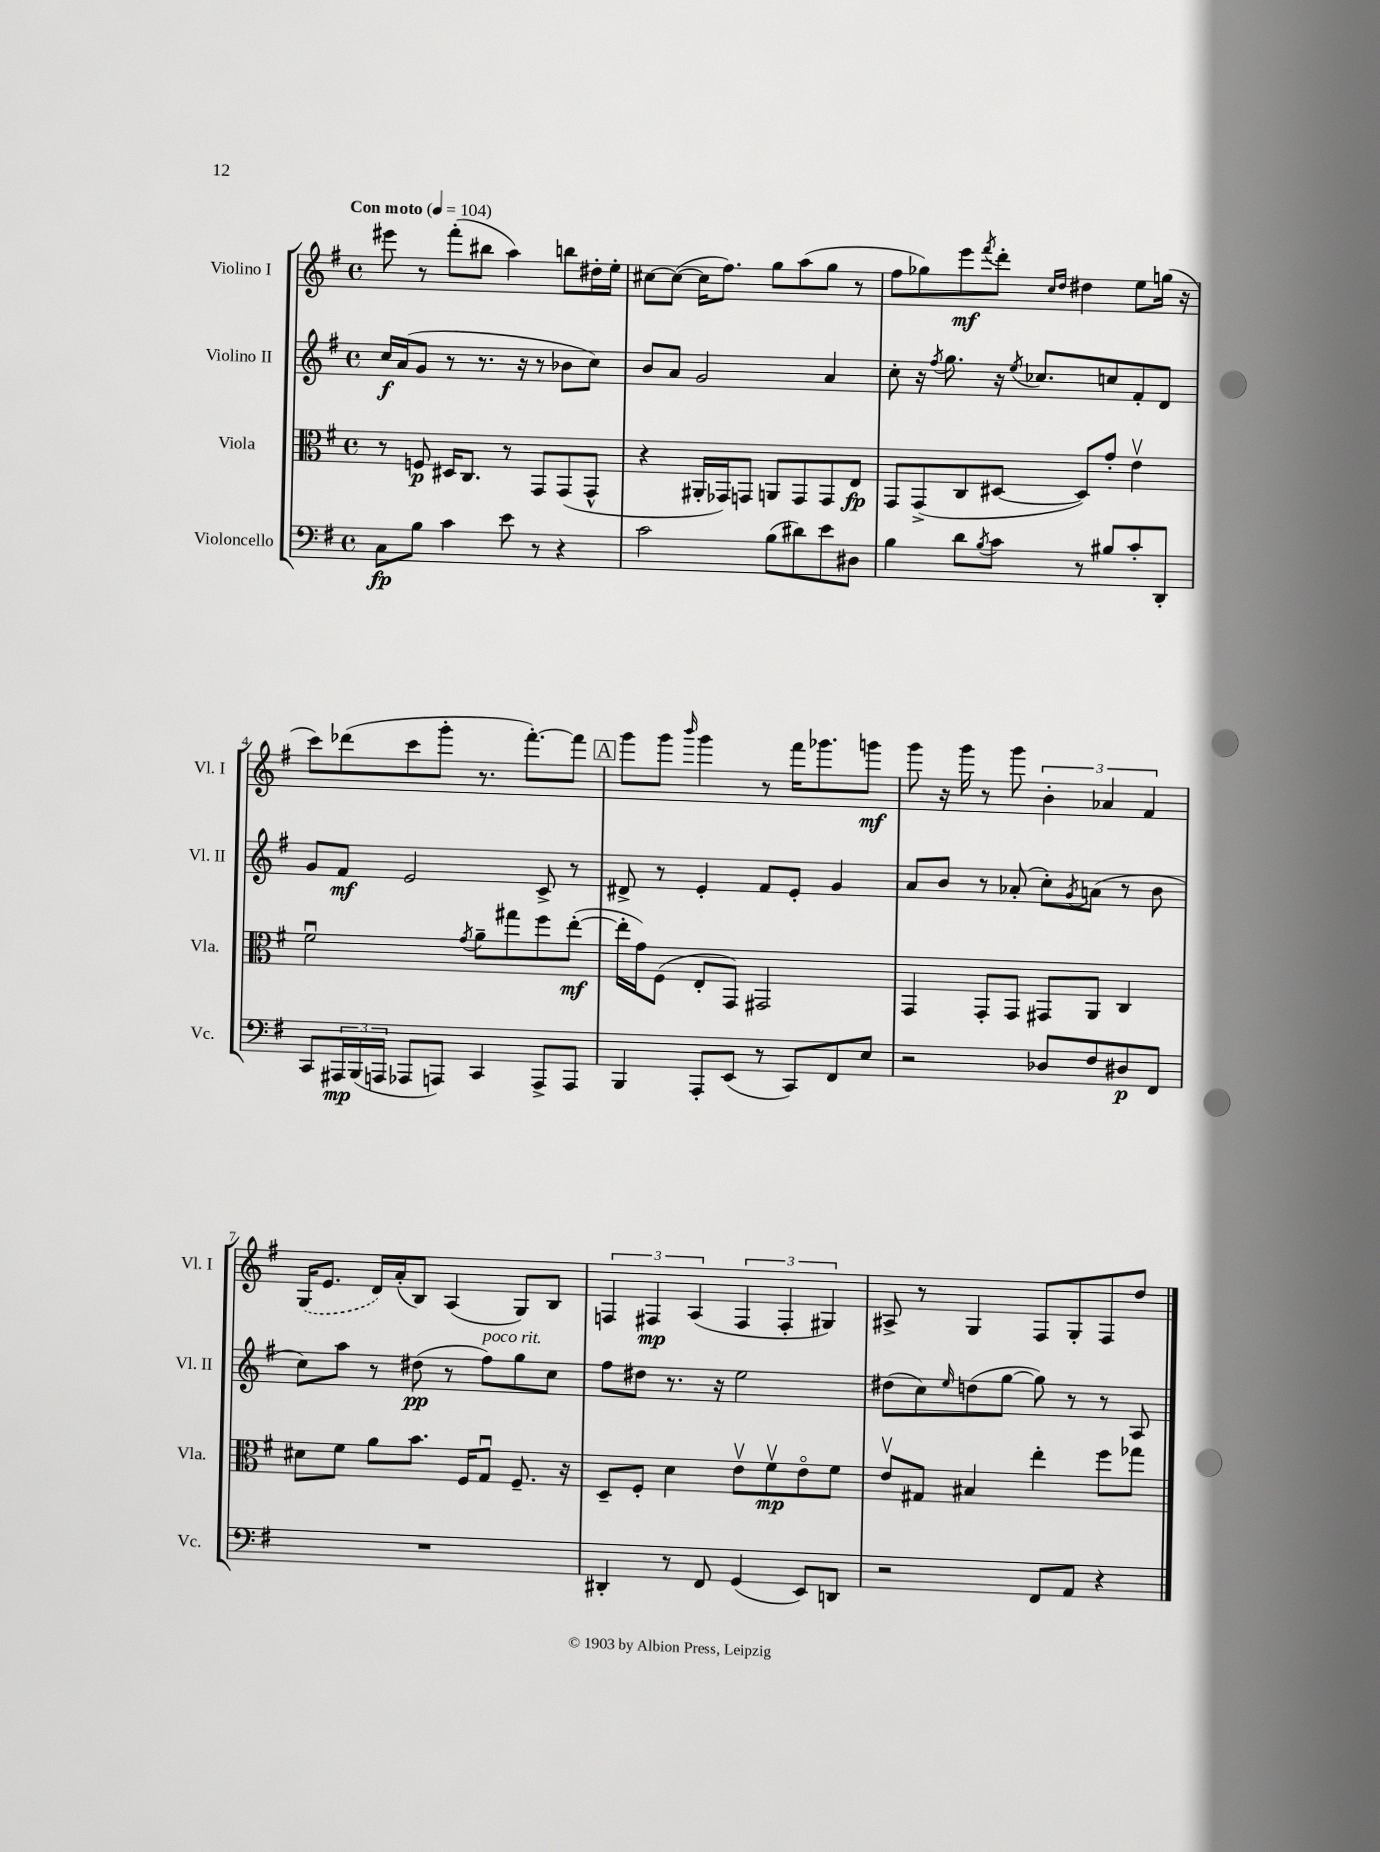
<<
\new StaffGroup <<
\new Staff = "s0" \with { instrumentName = "Violino I" shortInstrumentName = "Vl. I" } {
    \clef treble \key g \major \defaultTimeSignature \time 4/4 \tempo "Con moto" 4 = 104
    eis'''8 r8 fis'''8-.( bis''8 a''4) b''8 dis''16-. e''16-. |
    cis''8~ cis''8~( cis''16 fis''8.) g''8 a''8( g''8 r8 |
    fis''8 ges''8) e'''8\mf \acciaccatura { fis'''8 } d'''8-. \grace { c''16 d''16 } dis''4 e''8 g''16( r16 |
    c'''8) des'''8( c'''8 g'''8-. r8. fis'''8.~-.) fis'''8 |
    \mark \markup { \box "A" } g'''8 g'''8 \grace { b'''16 } g'''4 r8 fis'''16 ges'''8. g'''8\mf |
    g'''8 r16 g'''16 r8 g'''8 \tuplet 3/2 { b'4-. aes'4 fis'4 } |
    \once \slurDashed g16( e'8. d'16) a'16-.( b8) a4( g8) b8 |
    \tuplet 3/2 { f4 fis4\mp a4( } \tuplet 3/2 { fis4 fis4-. gis4) } |
    ais8-> r8 g4 fis8 g8-. fis8 d''8 \bar "|." |
}
\new Staff = "s1" \with { instrumentName = "Violino II" shortInstrumentName = "Vl. II" } {
    \clef treble \key g \major \defaultTimeSignature \time 4/4
    c''16\f a'16( g'8 r8 r8. r16 r8 bes'8 c''8) |
    b'8 a'8 g'2 a'4 |
    c''8-. r16 \acciaccatura { fis''8 } g''8. r16 \acciaccatura { e''8 } ces''8. c''8 fis'8-. d'8 |
    g'8 fis'8\mf e'2 c'8-> r8 |
    \mark \markup { \box "A" } dis'8-> r8 e'4-. fis'8 e'8-. g'4 |
    a'8 b'8 r8 aes'8-.( c''8-.) \acciaccatura { g'8 } a'8( r8 b'8 |
    c''8) a''8 r8 dis''8\pp( r8 fis''8^\markup { \italic "poco rit." }) g''8 c''8 |
    fis''8 dis''8 r8. r16 e''2 |
    dis''8( c''8) \grace { e''16 } d''8( g''8~ g''8) r8 r8 a8 \bar "|." |
}
\new Staff = "s2" \with { instrumentName = "Viola" shortInstrumentName = "Vla." } {
    \clef alto \key g \major \defaultTimeSignature \time 4/4
    r8 f8\p dis16 c8. r8 g,8 g,8( g,8-^ |
    r4 ais,16-. ges,16) g,8 a,8 g,8 g,8 e8\fp |
    g,8 g,8->( c8 dis8~ dis8) g'8-. e'4\upbow |
    fis'2\downbow \acciaccatura { g'8 } a'8-- gis''8 fis''8 e''8~-.\mf( |
    \mark \markup { \box "A" } e''16-. g'16) fis8( e8-. g,8) gis,2 |
    g,4 g,8-. g,8 gis,8 a,8 c4 |
    dis'8 fis'8 a'8 b'8. fis16 g8\downbow fis8.-- r16 |
    d8-- fis8-. d'4 e'8\upbow fis'8\upbow\mp e'8\flageolet fis'8 |
    e'8\upbow gis8 bis4 e''4-. fis''8 ges''8 \bar "|." |
}
\new Staff = "s3" \with { instrumentName = "Violoncello" shortInstrumentName = "Vc." } {
    \clef bass \key g \major \defaultTimeSignature \time 4/4
    c8\fp b8 c'4 e'8 r8 r4 |
    c'2 b8( dis'8) e'8 dis8 |
    b4 d'8 \acciaccatura { b8 } c'8 r8 bis8 c'8-. d,8-. |
    c,8 \tuplet 3/2 { ais,,16\mp b,,16( a,,16 } aes,,8 a,,8) c,4 a,,8-> a,,8 |
    \mark \markup { \box "A" } b,,4 a,,8-. e,8( r8 c,8) fis,8 e8 |
    r2 des8 fis8 dis8\p fis,8 |
    R1 |
    dis,4-. r8 fis,8 g,4( e,8) d,8 |
    r2 fis,8 a,8 r4 \bar "|." |
}
>>
>>
